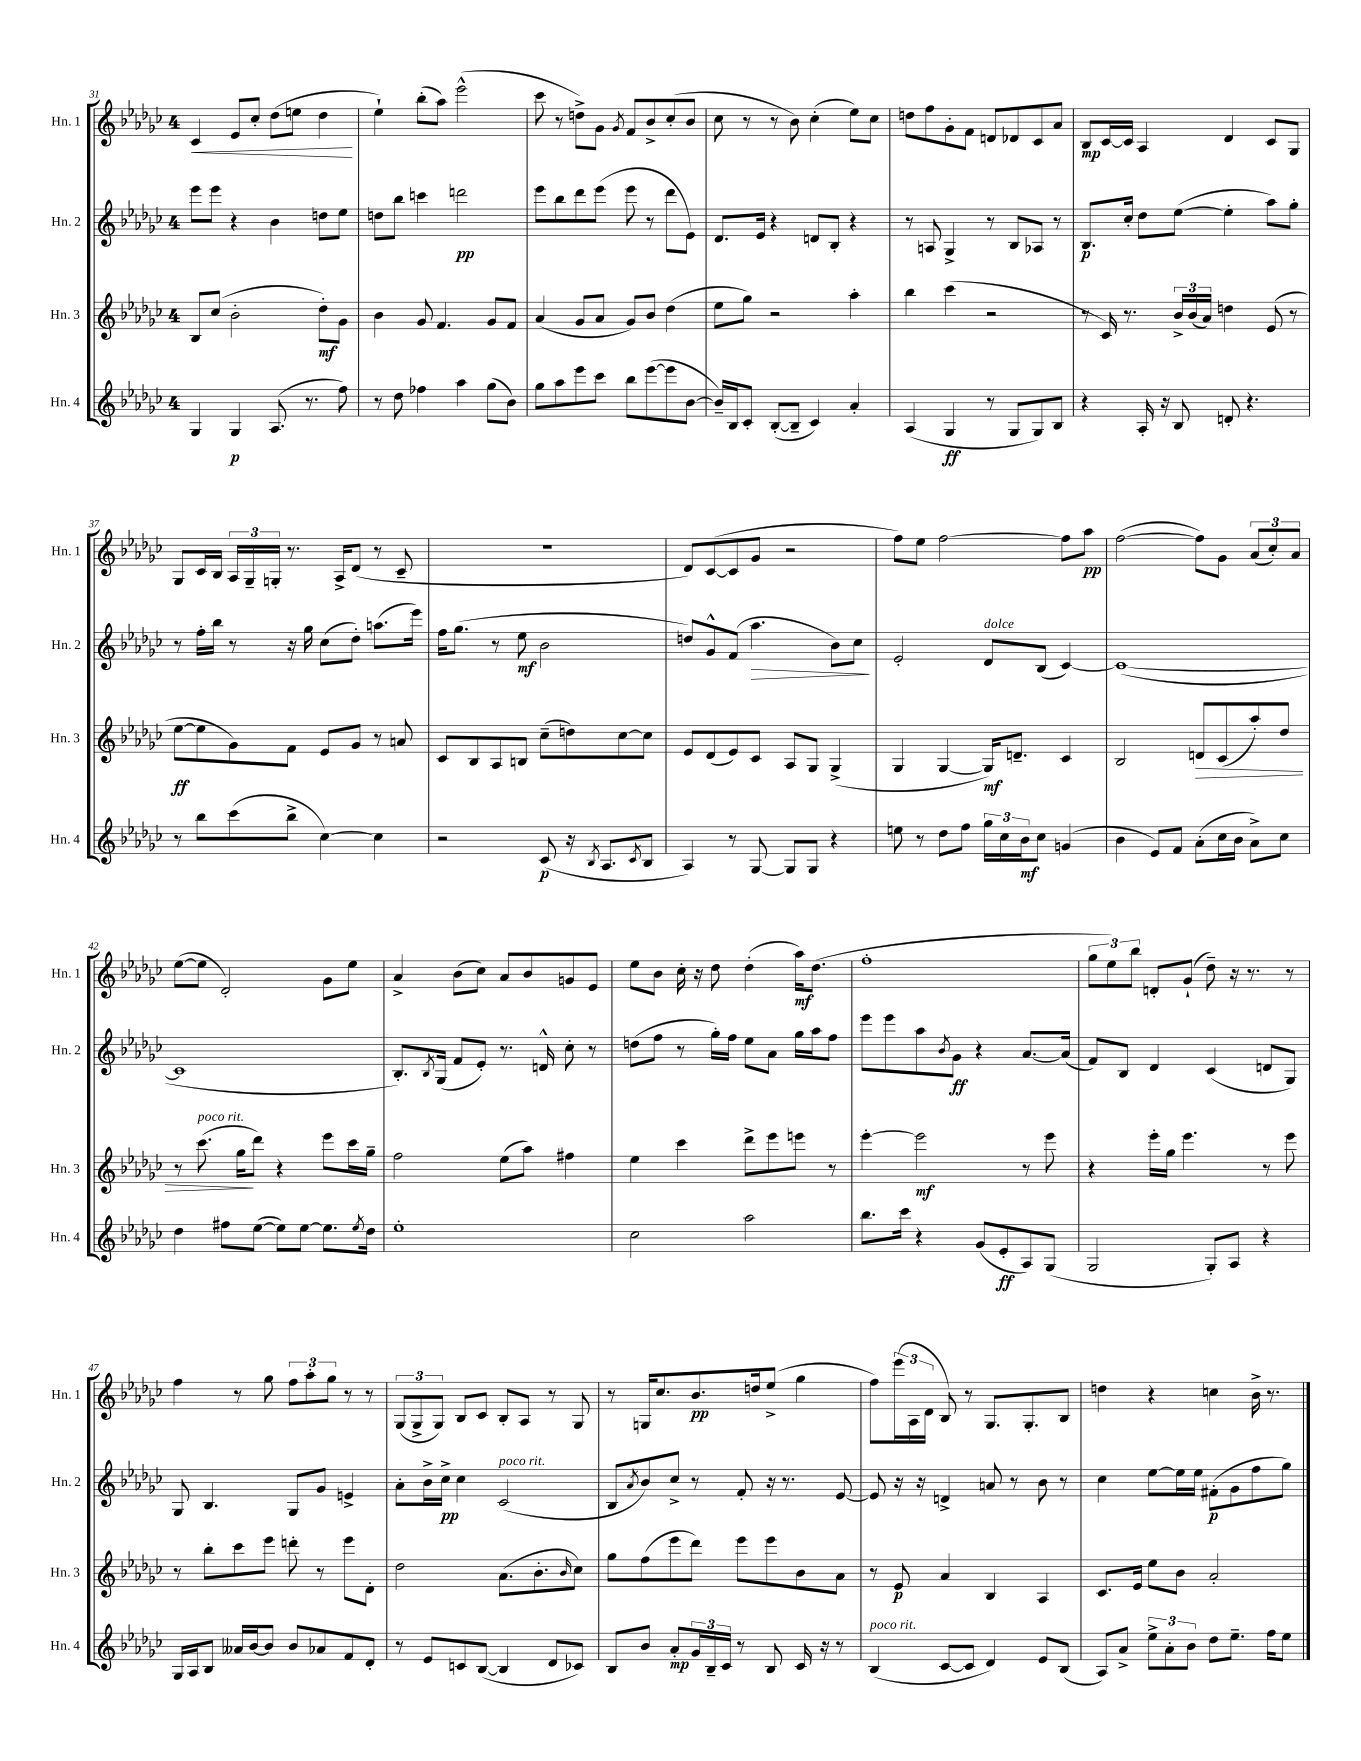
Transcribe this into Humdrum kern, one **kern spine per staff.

**kern	**kern	**kern	**kern
*staff4	*staff3	*staff2	*staff1
*clefG2	*clefG2	*clefG2	*clefG2
*k[b-e-a-d-g-c-]	*k[b-e-a-d-g-c-]	*k[b-e-a-d-g-c-]	*k[b-e-a-d-g-c-]
*M4/4	*M4/4	*M4/4	*M4/4
4G-/	8B-/L	8eee-\L	4c-/
.	(8cc-/J	8eee-\J	.
4G-/	2b-'\	4r	8e-/L
.	.	.	8cc-'/J
(8.A-/	.	4b-\	(8dd-\L
.	.	.	8ee\J
8.r	.	.	.
.	8dd-'\L)	8dd\L	4dd-\
8ff\)	8g-\J	8ee-\J	.
=	=	=	=
8r	4b-\	8dd\L	4ee-`\)
8dd-\	.	8bb-\J	.
4ff-\	8g-/	4ccc\	(8bb-'\L
.	4.f/	.	8aa-\J)
4aa-\	.	2ddd\	(2eee-^^\
(8gg-\L	8g-/L	.	.
8b-\J)	8f/J	.	.
=	=	=	=
8gg-\L	(4a-/	8eee-\L	8ccc-\
8aa-\	.	8bb-\	8r
8eee-\	8g-/L	8ddd-\	8dd^\L)
8ccc-\J	8a-/J	(8eee-\J	8g-\J
.	.	.	8qg-/
8bb-\L	8g-/L)	8eee-\	8f/L
([8eee-\	8b-/J	8r	8b-^/
8eee-\]	(4dd-\	8ddd-\L	(8cc-'/
[8b-\J	.	8e-\J)	8b-/J
=	=	=	=
16b-~/]LL)	8ee-\L	8.d-/L	8cc-\
16B-/J	.	.	.
8c-'/J	8gg-\J)	.	8r
.	.	16e-/Jk	.
([8B-'/L	2r	4r	8r
8B-~/]J	.	.	8b-\)
4c-/)	.	8d/L	(4cc-'\
.	.	8B-'/J	.
4a-'/	4aa-'\	4r	8ee-\L)
.	.	.	8cc-\J
=	=	=	=
(4A-/	4bb-\	8r	8dd\L
.	.	8A/	8ff\
4G-/	(4ccc-\	4G-^/	8g-'\
.	.	.	8f\J
8r	2r	8r	8d/L
8G-/L	.	8B-/L	8d-/
8G-/)	.	8A-/J	8c-/
8B-/J	.	8r	8a-/J
=	=	=	=
4r	8r	8.B-/L	8B-/L
.	16c-/)	.	[16c-/L
.	8.r	16cc-'/Jk	16c-/]JJ
16A-'/	.	8dd-\L	4A-/
16r	.	.	.
8B-/	24b-^/LL	([8ee-\J	.
.	(24b-/	.	.
.	24a-/JJ)	.	.
8d'/	4dd\	4ee-'\]	4d-/
4.r	.	.	.
.	(8e-/	8aa-\L)	8c-/L
.	8r	8gg-'\J	8G-/J
=	=	=	=
8r	[8ee-\L	8r	8G-/L
8bb-\L	8ee-\]	16ff'\LL	16c-/L
.	.	16bb-\JJ	16B-/JJ
(8ccc-\	8g-\)	8r	24A-/LL
.	.	.	24G-~/
.	.	.	24G'/JJ
8bb-^\J	8f\J	16r	8.r
.	.	16gg-\	.
[4cc-\)	8e-/L	(8cc-\L	.
.	.	.	16A-^/LK
.	8g-/J	8dd-'\J)	(8d-/J
4cc-\]	8r	(8.aa\L	8r
.	8a/	.	8c-~/
.	.	16eee-\Jk)	.
=	=	=	=
2r	8c-/L	16ff\LK	1r
.	.	(8.gg-\J	.
.	8B-/	.	.
.	8A-/	8r	.
.	8B/J	8ee-\	.
(8c-/	(8cc-~\L	2b-\	.
16r	8dd\)	.	.
8qB-/	.	.	.
8.A-/L	.	.	.
.	[8cc-\	.	.
8qc-/	.	.	.
8B-/J	8cc-\]J	.	.
=	=	=	=
4A-/)	8e-/L	8dd/L)	8d-/L)
.	(8d-/	8g-^^/	([8c-/
8r	8e-/)	(8f/J	8c-/]
[8G-/	8c-/J	4.aa-\	8g-/J
8G-/]L	8A-/L	.	2r
8G-/J	8G-/J	.	.
4r	(4G-^/	8b-\L)	.
.	.	8cc-\J	.
=	=	=	=
8ee\	4G-/	2e-'/	8ff\L)
8r	.	.	8ee-\J
8dd-\L	[4G-/	.	[2ff\
8ff\J	.	.	.
24gg-\LL	16G-/]LK)	8d-/L	.
24cc-\	.	.	.
.	8.d~/J	.	.
24b-\J	.	.	.
8cc-\J	.	(8B-/J	.
(4g/	4c-/	[4c-/)	8ff\]L
.	.	.	8aa-\J
=	=	=	=
4b-\	2B-/	(1c-_	([2ff\
8e-/L)	.	.	.
8f/J	.	.	.
(8a-'\L	8d/L	.	8ff\]L)
16cc-\L	(8c-/	.	8g-\J
16b-\JJ	.	.	.
8a-^\L)	8aa-'/)	.	(12a-/L
.	.	.	12cc-'/)
8cc-\J	8dd-/J	.	.
.	.	.	12a-/J
=	=	=	=
4dd-\	8r	1c-]	([8ee-\L
.	(8.ccc-\	.	8ee-\]J
8ff#\L	.	.	2d-'/)
.	16gg-\LK	.	.
([8ee-\J	8ddd-\J)	.	.
8ee-\]L)	4r	.	.
[8ee-\J	.	.	.
8.ee-\]L	8eee-\L	.	8g-\L
.	16ccc-\L	.	8ee-\J
8qee-/	.	.	.
16dd-\Jk	16gg-~\JJ	.	.
=	=	=	=
1ee-'	2ff\	8.B-'/L)	4a-^/
.	.	8qB-/	.
.	.	(16G-/Jk	.
.	.	8f/L	(8b-\L
.	.	8e-'/J)	8cc-\J)
.	(8ee-\L	8.r	8a-/L
.	8aa-\J)	.	8b-/
.	.	16d^^/	.
.	4ff#\	8cc-'\	8g/
.	.	8r	8e-/J
=	=	=	=
2cc-\	4ee-\	(8dd\L	8ee-\L
.	.	8ff\J	8b-\J
.	4ccc-\	8r	16cc-'\
.	.	.	16r
.	.	16gg-'\LL)	8dd-\
.	.	16ff\JJ	.
2aa-\	8ddd-^\L	8ee-\L	(4dd-'\
.	8eee-\	8a-\J	.
.	8eee\J	16gg-\LL	16aa-\LK)
.	.	16aa-\J	(8.dd-\J
.	8r	8ff\J	.
=	=	=	=
8.bb-\L	[4eee-'\	8eee-\L	1ff'
.	.	8eee-\	.
16ccc-\Jk	.	.	.
4r	2eee-\]	8aa-\	.
.	.	8qb-/	.
.	.	8g-\J	.
(8g-/L	.	4r	.
8e-'/	.	.	.
8A-/)	8r	[8.a-/L	.
(8G-/J	8eee-\	.	.
.	.	(16a-/]Jk	.
=	=	=	=
2G-/	4r	8f/L)	12gg-\L
.	.	.	12ee-\)
.	.	8B-/J	.
.	.	.	12bb-\J
.	16eee-'\LL	4d-/	8d'/L
.	16gg-\JJ	.	.
.	4.eee-\	.	(8g-`/J
8G-'/L)	.	(4c-/	8dd-~\)
8A-/J	.	.	16r
.	.	.	8.r
4r	8r	8d/L	.
.	8eee-\	8G-/J)	8r
=	=	=	=
16G-/LL	8r	8G-/	4ff\
16A-/J	.	.	.
8B-/J	8bb-'\L	4.B-/	.
16a--/LL	8ccc-\	.	8r
[16b-/J	.	.	.
8b-/]J	8eee-\J	.	8gg-\
8b-/L	8ddd'\	8G-/L	12ff\L
.	.	.	12aa-'\
8a-/	8r	8g-/J	.
.	.	.	12gg-\J
8f/	8eee-\L	4e^/	8r
8d-'/J	8d-'\J	.	8r
=	=	=	=
8r	2dd-\	8a-'\L	(12G-/L
.	.	.	12G-^/
8e-/L	.	16b-^\L	.
.	.	.	12G-/J)
.	.	16cc-^\JJ	.
8c/	.	4cc-\	8B-/L
([8B-/J	.	.	8c-/J
4B-/]	(8.a-\L	(2c-/	8B-'/L
.	.	.	8A-/J
.	8.b-'\	.	.
8d-/L	.	.	8r
.	16qqb-/	.	.
8c-/J)	8cc-\J)	.	8G-/
=	=	=	=
8B-/L	8gg-\L	8B-/L	8r
.	.	8qa-/	.
8b-/J	(8ff\	8b-/)	16G/LK
.	.	.	8.cc-/
8a-'/L	8eee-\	8cc-^/J	.
24g-/L	8ddd-\J)	8r	8.b-/
24B-~/	.	.	.
24c-/JJ	.	.	.
8r	8eee-\L	8f'/	.
.	.	.	16dd/k
8B-/	8eee-\	16r	(8ee-^/J
.	.	8.r	.
16c-/	8b-\	.	4gg-\
16r	.	.	.
8r	8a-\J	[8e-/	.
=	=	=	=
(4B-/	8r	8e-/]	8ff\L)
.	8e-/	16r	(24eee-\L
.	.	.	24A-\
.	.	16r	.
.	.	.	24d-\JJ
[8c-/L	4a-/	4d^/	8B-/)
8c-/]J	.	.	8r
4d-/)	4B-/	8a/	8.G-/L
.	.	8r	.
.	.	.	8.G-'/
8e-/L	4A-/	8b-\	.
(8B-/J	.	8r	8B-/J
=	=	=	=
8A-/L)	8.c-/L	4cc-\	4dd\
8a-^/J	.	.	.
.	16e-/Jk	.	.
12ee-^\L	8ee-\L	[8ee-\L	4r
12a-'\	.	.	.
.	8b-\J	16ee-\]L	.
12b-\J	.	.	.
.	.	16ee-\JJ	.
8dd-\L	2a-'/	(8f#'\L	4cc\
8.ee-~\J	.	8g-\	.
.	.	8ff\	16b-^\
16ff\LK	.	.	8.r
8ee-\J	.	8gg-\J)	.
==	==	==	==
*-	*-	*-	*-
